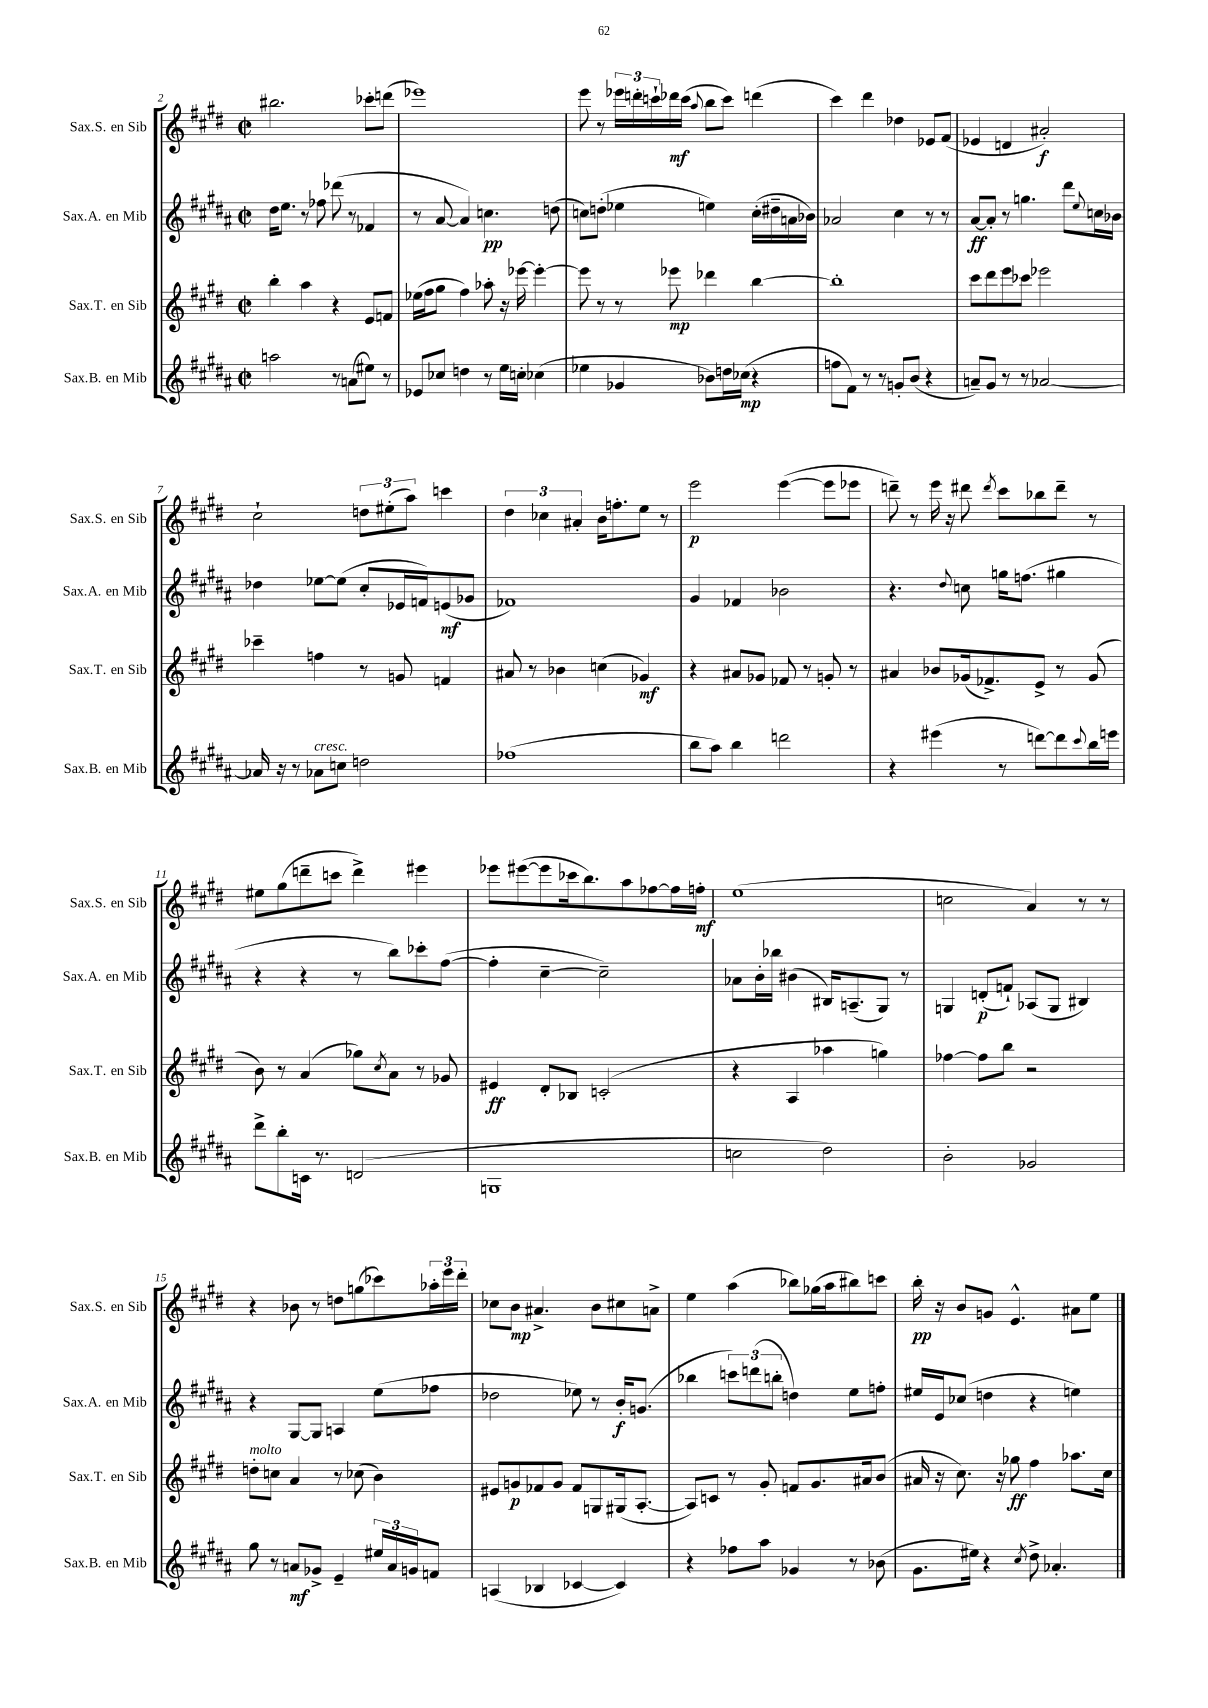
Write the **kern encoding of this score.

**kern	**kern	**kern	**kern
*staff4	*staff3	*staff2	*staff1
*clefG2	*clefG2	*clefG2	*clefG2
*k[f#c#g#d#a#]	*k[f#c#g#d#]	*k[f#c#g#d#a#]	*k[f#c#g#d#]
*M2/2	*M2/2	*M2/2	*M2/2
*met(c|)	*met(c|)	*met(c|)	*met(c|)
2aa	4bb'	16dd#	2.bb#
.	.	8.ee	.
.	4aa	8r	.
.	.	8ff-	.
8r	4r	(8ddd-	.
(8a	.	8r	.
8ee#)	8e	4f-	8ccc-'
8r	8f	.	(8ddd
=	=	=	=
8e-	(16ee-	8r	1eee-)
.	16ff#	.	.
8cc-	8gg#	[8a#	.
4dd	4ff#)	4a#])	.
8r	8aa-'	4.cc	.
16ee	16r	.	.
16cc'	[16eee-	.	.
(4cc-	4eee-'_	.	.
.	.	(8dd	.
=	=	=	=
4ee-	8eee-]	8cc)	8eee
.	8r	(8dd'	8r
4g-	8r	4ee-	24eee-
.	.	.	24ddd'
.	.	.	24ccc`
.	8eee-	.	16ddd-
.	.	.	(16ccc
.	.	.	8qqaa
8b-)	4ddd-	4ee)	8bb
16dd	.	.	8ccc)
(16cc-	.	.	.
4r	[4bb	(16cc'	(4ddd
.	.	16dd#~	.
.	.	16a	.
.	.	16b-)	.
=	=	=	=
8ff	1bb']	2a-	4ccc#)
8f#)	.	.	.
8r	.	.	4ddd#
8r	.	.	.
8g'	.	4cc#	4dd-
(8b	.	.	.
4r	.	8r	8e-
.	.	8r	(8f#
=	=	=	=
8a~)	8ccc#	[8a#	4e-
8g#	8ddd#	8a#']	.
8r	8eee	8r	4d
8r	8ccc-	4.gg	.
[2a-	2eee-	.	2a#')
.	.	8ddd#	.
.	.	8qqee	.
.	.	16cc	.
.	.	16b-	.
=	=	=	=
16a-]	4ccc-~	4dd-	2cc#`
16r	.	.	.
8r	.	.	.
8a-	4ff	[8ee-	.
8cc	.	(8ee-]	.
2dd	8r	8cc#'	12dd
.	.	.	(12ee#'
.	8g	16e-	.
.	.	.	12aa)
.	.	16f)	.
.	4f	(8e	4ccc
.	.	8g-	.
=	=	=	=
(1ff-	8a#	1f-)	6dd#
.	8r	.	.
.	.	.	6cc-
.	4b-	.	.
.	.	.	6a#'
.	(4cc	.	16b
.	.	.	8.ff'
.	4g-)	.	8ee
.	.	.	8r
=	=	=	=
8bb	4r	4g#	2eee
8aa#)	.	.	.
4bb	8a#	4f-	.
.	8g-	.	.
2ddd	8f-	2b-	([4eee
.	8r	.	.
.	8g'	.	8eee]
.	8r	.	8eee-
=	=	=	=
4r	4a#	4.r	8ddd~)
.	.	.	8r
(4eee#	8b-	.	16eee
.	.	.	16r
.	.	8qqdd#	.
.	(16g-	8cc	8ddd#
.	8.f-^)	.	.
.	.	.	8qddd#
8r	.	16gg	8ccc#
.	.	(8.ff	.
[8ddd)	8e^	.	8bb-
8ddd]	8r	4gg#	8ddd#~
8qqccc#	.	.	.
16bb	(8g-	.	8r
16eee	.	.	.
=	=	=	=
8ddd#^	8b)	4r	8ee#
8bb'	8r	.	(8gg#
16c	(4a	4r	8ddd~
8.r	.	.	.
.	.	.	8ccc
(2d	8gg-)	8r	4ddd^)
.	8qcc#	.	.
.	8a	8bb)	.
.	8r	8ccc-'	4eee#
.	8g-	([8ff#	.
=	=	=	=
1G	4e#	4ff#']	8eee-
.	.	.	([8eee#
.	8d#'	[4cc#~	8eee#]
.	8B-	.	16ccc-
.	.	.	8.bb)
.	(2c'	2cc#~])	.
.	.	.	8aa
.	.	.	[8ff-
.	.	.	16ff-]
.	.	.	16ff'
=	=	=	=
2cc	4r	8a-	(1ee
.	.	16b'	.
.	.	16bb-	.
.	4A	(4b#	.
2dd#)	4aa-	16B#)	.
.	.	(8.A~	.
.	4gg)	8G#)	.
.	.	8r	.
=	=	=	=
2b'	[4ff-	4G	2cc
.	8ff-]	(8d'	.
.	8bb	8f`)	.
2g-	2r	(8A-	4a)
.	.	8G	.
.	.	4B#)	8r
.	.	.	8r
=	=	=	=
8gg#	8dd'	4r	4r
8r	8cc	.	.
8a	4a	[8G#	8b-
8g-^	.	8G#]	8r
4e~	8r	4A	8dd
.	(8cc-	.	(8gg
24ee#	4b)	(8ee	8ccc-)
24a	.	.	.
24g	.	.	.
8f	.	8ff-	24aa-'
.	.	.	24eee
.	.	.	24ddd#'
=	=	=	=
(4A	8e#	2dd-	8cc-
.	8g	.	8b
4B-	8f-	.	4.a#^
.	8g	.	.
[4c-	8f-	8ee-)	.
.	8G	8r	8b
4c-])	(16G#	16b'	8cc#
.	[8.A'	(8.g	.
.	.	.	8a^
=	=	=	=
4r	8A])	4bb-	4ee
.	8c	.	.
8ff-	8r	12ccc)	(4aa
.	.	(12ddd	.
8aa#	8g#'	.	.
.	.	12bb'	.
4g-	8f	4dd)	8bb-)
.	8.g#	.	(16gg-
.	.	.	16aa
8r	.	8ee	8bb#)
.	16a#	.	.
(8b-	(8b	8ff'	8ccc
=	=	=	=
8.g#	16a#	16ee#	16bb'
.	16r	16e	16r
.	8.cc#)	(8cc-	8b
16ee#)	.	.	.
4r	.	4dd	8g
.	16r	.	.
.	8gg-	.	4.e^^
8qcc#	.	.	.
8dd#^	4ff#	4r	.
4.a-'	.	.	.
.	8.aa-	4ee)	8a#
.	.	.	8ee
.	16cc#	.	.
==	==	==	==
*-	*-	*-	*-
